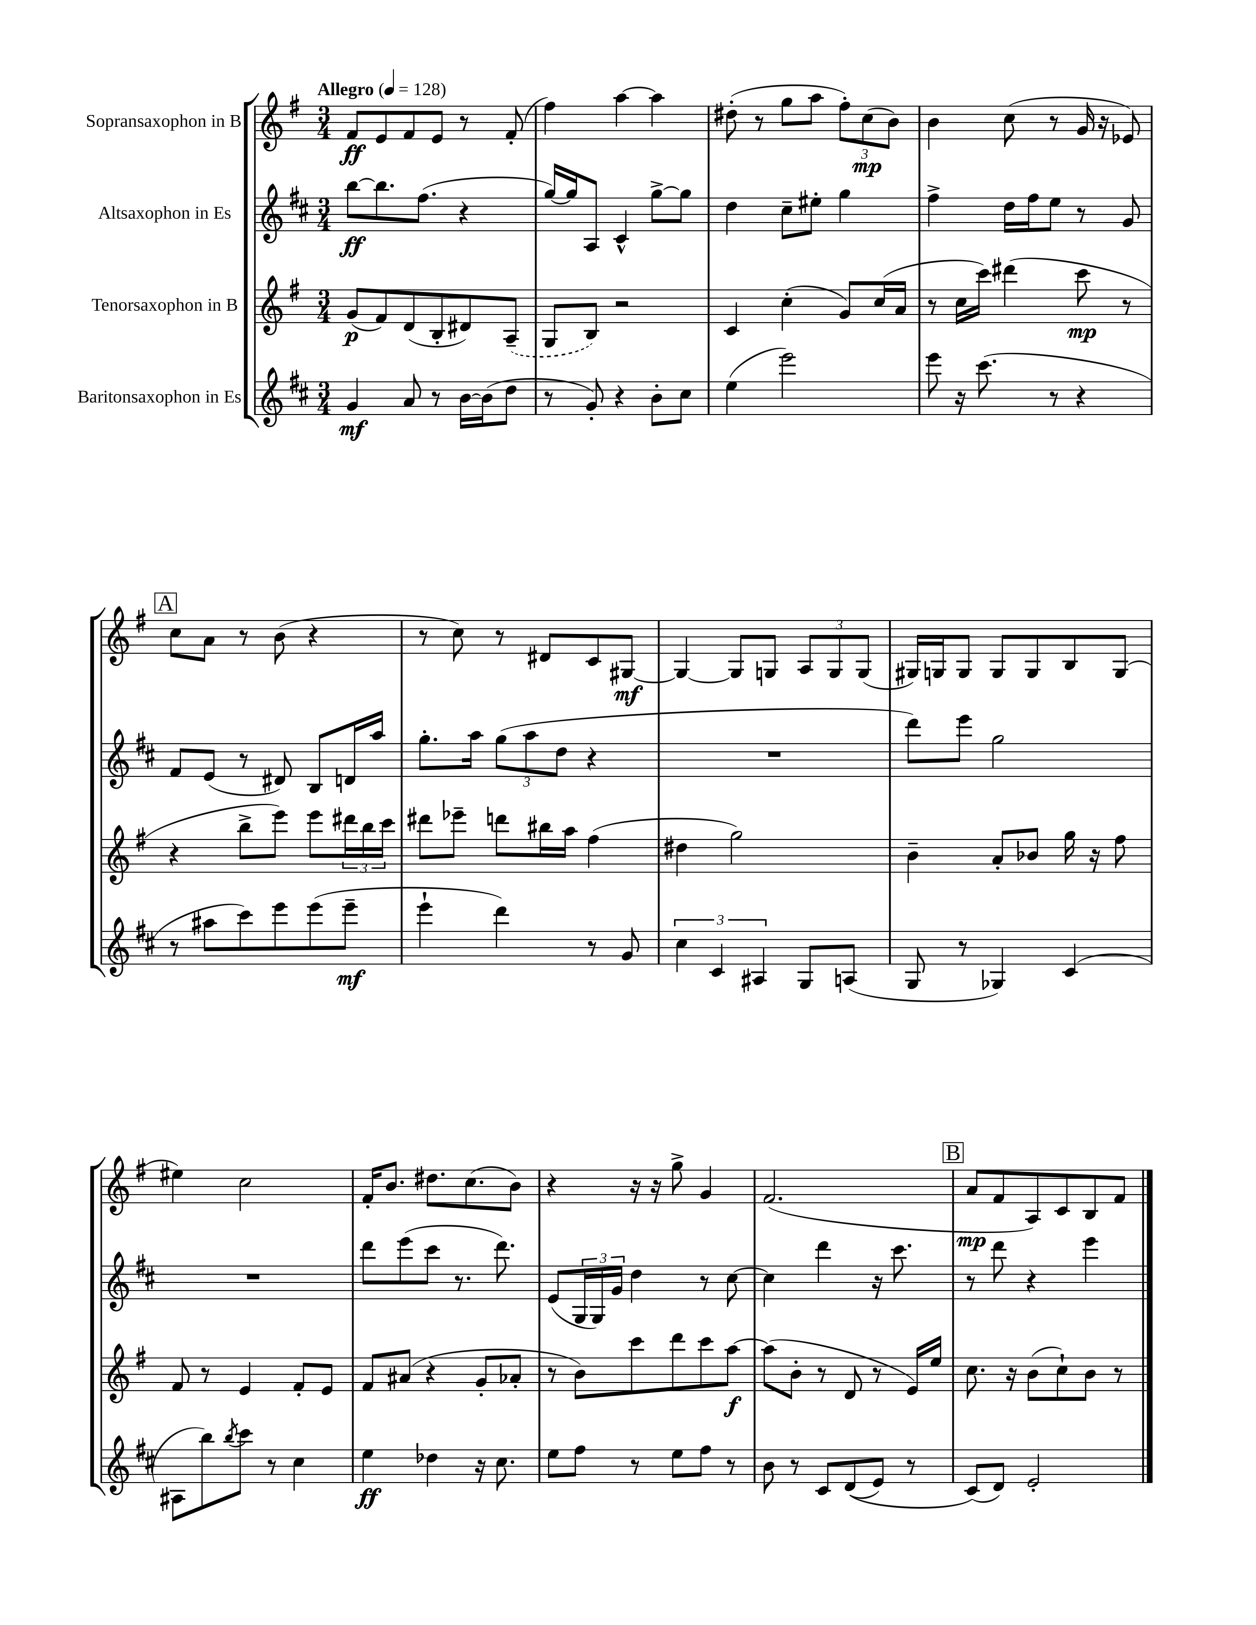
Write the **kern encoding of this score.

**kern	**dynam	**kern	**dynam	**kern	**dynam	**kern	**dynam
*part4	*part4	*part3	*part3	*part2	*part2	*part1	*part1
*staff4	*staff4	*staff3	*staff3	*staff2	*staff2	*staff1	*staff1
*I"Baritonsaxophon in Es	*	*I"Tenorsaxophon in B	*	*I"Altsaxophon in Es	*	*I"Sopransaxophon in B	*
*clefG2	*	*clefG2	*	*clefG2	*	*clefG2	*
*k[f#c#]	*	*k[f#]	*	*k[f#c#]	*	*k[f#]	*
*M3/4	*	*M3/4	*	*M3/4	*	*M3/4	*
*MM128	*	*MM128	*	*MM128	*	*MM128	*
=1	=1	=1	=1	=1	=1	=1	=1
!	!	!	!	!	!	!LO:TX:a:B:t=Allegro	!
4g/	mf	(8g/L	p	[8bb\L	ff	8f#/L	ff
.	.	8f#/)	.	8.bb\]	.	8e/	.
8a/	.	(8d/	.	.	.	8f#/	.
.	.	.	.	(8.ff#\J	.	.	.
8r	.	8B'/	.	.	.	8e/J	.
[16b\LL	.	8d#X/)	.	4r	.	8r	.
(16b\J]	.	.	.	.	.	.	.
8dd\J	.	(8A~/J	.	.	.	(8f#'/	.
=2	=2	=2	=2	=2	=2	=2	=2
8r	.	8G/L	.	[16gg/LL)	.	4ff#\)	.
.	.	.	.	16gg/J]	.	.	.
8g'/)	.	8B/J)	.	8A/J	.	.	.
4r	.	2r	.	4c#^^/	.	[4aa\	.
8b'\L	.	.	.	[8gg^\L	.	4aa\]	.
8cc#\J	.	.	.	8gg\J]	.	.	.
=3	=3	=3	=3	=3	=3	=3	=3
(4ee\	.	4c/	.	4dd\	.	(8dd#X'\	.
.	.	.	.	.	.	8r	.
2eee\)	.	(4cc'\	.	8cc#~\L	.	8gg\L	.
.	.	.	.	8ee#X'\J	.	8aa\J	.
.	.	8g/L)	.	4gg\	.	12ff#'\L)	.
.	.	.	.	.	.	(12cc\	mp
.	.	(16cc/L	.	.	.	.	.
.	.	.	.	.	.	12b\J)	.
.	.	16a/JJ	.	.	.	.	.
=4	=4	=4	=4	=4	=4	=4	=4
8eee\	.	8r	.	4ff#^\	.	4b\	.
16r	.	16cc\LL	.	.	.	.	.
(8.ccc#\	.	16ccc\JJ)	.	.	.	.	.
.	.	(4ddd#X\	.	16dd\LL	.	(8cc\	.
.	.	.	.	16ff#\J	.	.	.
8r	.	.	.	8ee\J	.	8r	.
4r	.	8ccc\	mp	8r	.	16g/	.
.	.	.	.	.	.	16r	.
.	.	8r	.	8g/	.	8e-X/)	.
!!LO:LB:g=z
!!LO:REH:place=s1:t=A
=5	=5	=5	=5	=5	=5	=5	=5
8r	.	4r	.	8f#/L	.	8cc\L	.
8aa#X\L	.	.	.	(8e/J	.	8a\J	.
8ccc#\)	.	8bb^\L	.	8r	.	8r	.
8eee\	.	8eee\J)	.	8d#X/)	.	(8b\	.
(8eee\	.	8eee\L	.	8B/L	.	4r	.
8eee~\J	mf	24ddd#X\L	.	16dn/L	.	.	.
.	.	24bb\	.	.	.	.	.
.	.	.	.	16aa/JJ	.	.	.
.	.	24ccc\JJ	.	.	.	.	.
=6	=6	=6	=6	=6	=6	=6	=6
4eee`\	.	8ddd#X\L	.	8.gg'\L	.	8r	.
.	.	8eee-X~\J	.	.	.	8cc\)	.
.	.	.	.	16aa\Jk	.	.	.
4ddd\)	.	8dddn\L	.	(12gg\L	.	8r	.
.	.	.	.	12aa\	.	.	.
.	.	16bb#X\L	.	.	.	8d#X/L	.
.	.	.	.	12dd\J	.	.	.
.	.	16aa\JJ	.	.	.	.	.
8r	.	(4ff#\	.	4r	.	8c/	.
8g/	.	.	.	.	.	[8G#X/J	mf
=7	=7	=7	=7	=7	=7	=7	=7
6cc#\	.	4dd#X\	.	2.r	.	4G#/_	.
6c#/	.	.	.	.	.	.	.
.	.	2gg\)	.	.	.	8G#/L]	.
6A#X/	.	.	.	.	.	.	.
.	.	.	.	.	.	8Gn/J	.
8G/L	.	.	.	.	.	12A/L	.
.	.	.	.	.	.	12G/	.
(8An/J	.	.	.	.	.	.	.
.	.	.	.	.	.	(12G/J	.
=8	=8	=8	=8	=8	=8	=8	=8
8G/	.	4b~\	.	8ddd\L)	.	16G#X/LL)	.
.	.	.	.	.	.	16Gn/J	.
8r	.	.	.	8eee\J	.	8G/J	.
4G-X/)	.	8a'/L	.	2gg\	.	8G/L	.
.	.	8b-X/J	.	.	.	8G/	.
(4c#/	.	16gg\	.	.	.	8B/	.
.	.	16r	.	.	.	.	.
.	.	8ff#\	.	.	.	(8G/J	.
!!LO:LB:g=z
=9	=9	=9	=9	=9	=9	=9	=9
8A#X\L	.	8f#/	.	2.r	.	4ee#X\)	.
8bb\)	.	8r	.	.	.	.	.
8qbb/	.	.	.	.	.	.	.
8ccc#\J	.	4e/	.	.	.	2cc\	.
8r	.	.	.	.	.	.	.
4cc#\	.	8f#'/L	.	.	.	.	.
.	.	8e/J	.	.	.	.	.
=10	=10	=10	=10	=10	=10	=10	=10
4ee\	ff	8f#/L	.	8ddd\L	.	16f#'/KL	.
.	.	.	.	.	.	8.b/J	.
.	.	(8a#X/J	.	(8eee\	.	.	.
4dd-X\	.	4r	.	8ccc#\J	.	8.dd#X\L	.
.	.	.	.	8.r	.	.	.
.	.	.	.	.	.	(8.cc\	.
16r	.	8g'/L	.	.	.	.	.
8.cc#\	.	.	.	8.ddd\)	.	.	.
.	.	8a-X'/J	.	.	.	8b\J)	.
=11	=11	=11	=11	=11	=11	=11	=11
8ee\L	.	8r	.	(8e/L	.	4r	.
8ff#\J	.	8b\L)	.	24G/L	.	.	.
.	.	.	.	24G/)	.	.	.
.	.	.	.	24g/JJ	.	.	.
8r	.	8ccc\	.	4dd\	.	16r	.
.	.	.	.	.	.	16r	.
8ee\L	.	8ddd\	.	.	.	8gg^\	.
8ff#\J	.	8ccc\	.	8r	.	4g/	.
8r	.	[8aa\J	f	[8cc#\	.	.	.
=12	=12	=12	=12	=12	=12	=12	=12
8b\	.	(8aa\L]	.	4cc#\]	.	(2.f#/	.
8r	.	8b'\J	.	.	.	.	.
8c#/L	.	8r	.	4ddd\	.	.	.
((8d/	.	8d/	.	.	.	.	.
8e/J)	.	8r	.	16r	.	.	.
.	.	.	.	8.ccc#\	.	.	.
8r	.	16e/LL)	.	.	.	.	.
.	.	16ee/JJ	.	.	.	.	.
!!LO:REH:place=s1:t=B
=13	=13	=13	=13	=13	=13	=13	=13
(8c#/L)	.	8.cc\	.	8r	.	8a/L	mp
8d/J)	.	.	.	8ddd\	.	8f#/	.
.	.	16r	.	.	.	.	.
2e'/	.	(8b\L	.	4r	.	8A/)	.
.	.	8cc`\)	.	.	.	8c/	.
.	.	8b\J	.	4eee\	.	8B/	.
.	.	8r	.	.	.	8f#/J	.
==	==	==	==	==	==	==	==
*-	*-	*-	*-	*-	*-	*-	*-
